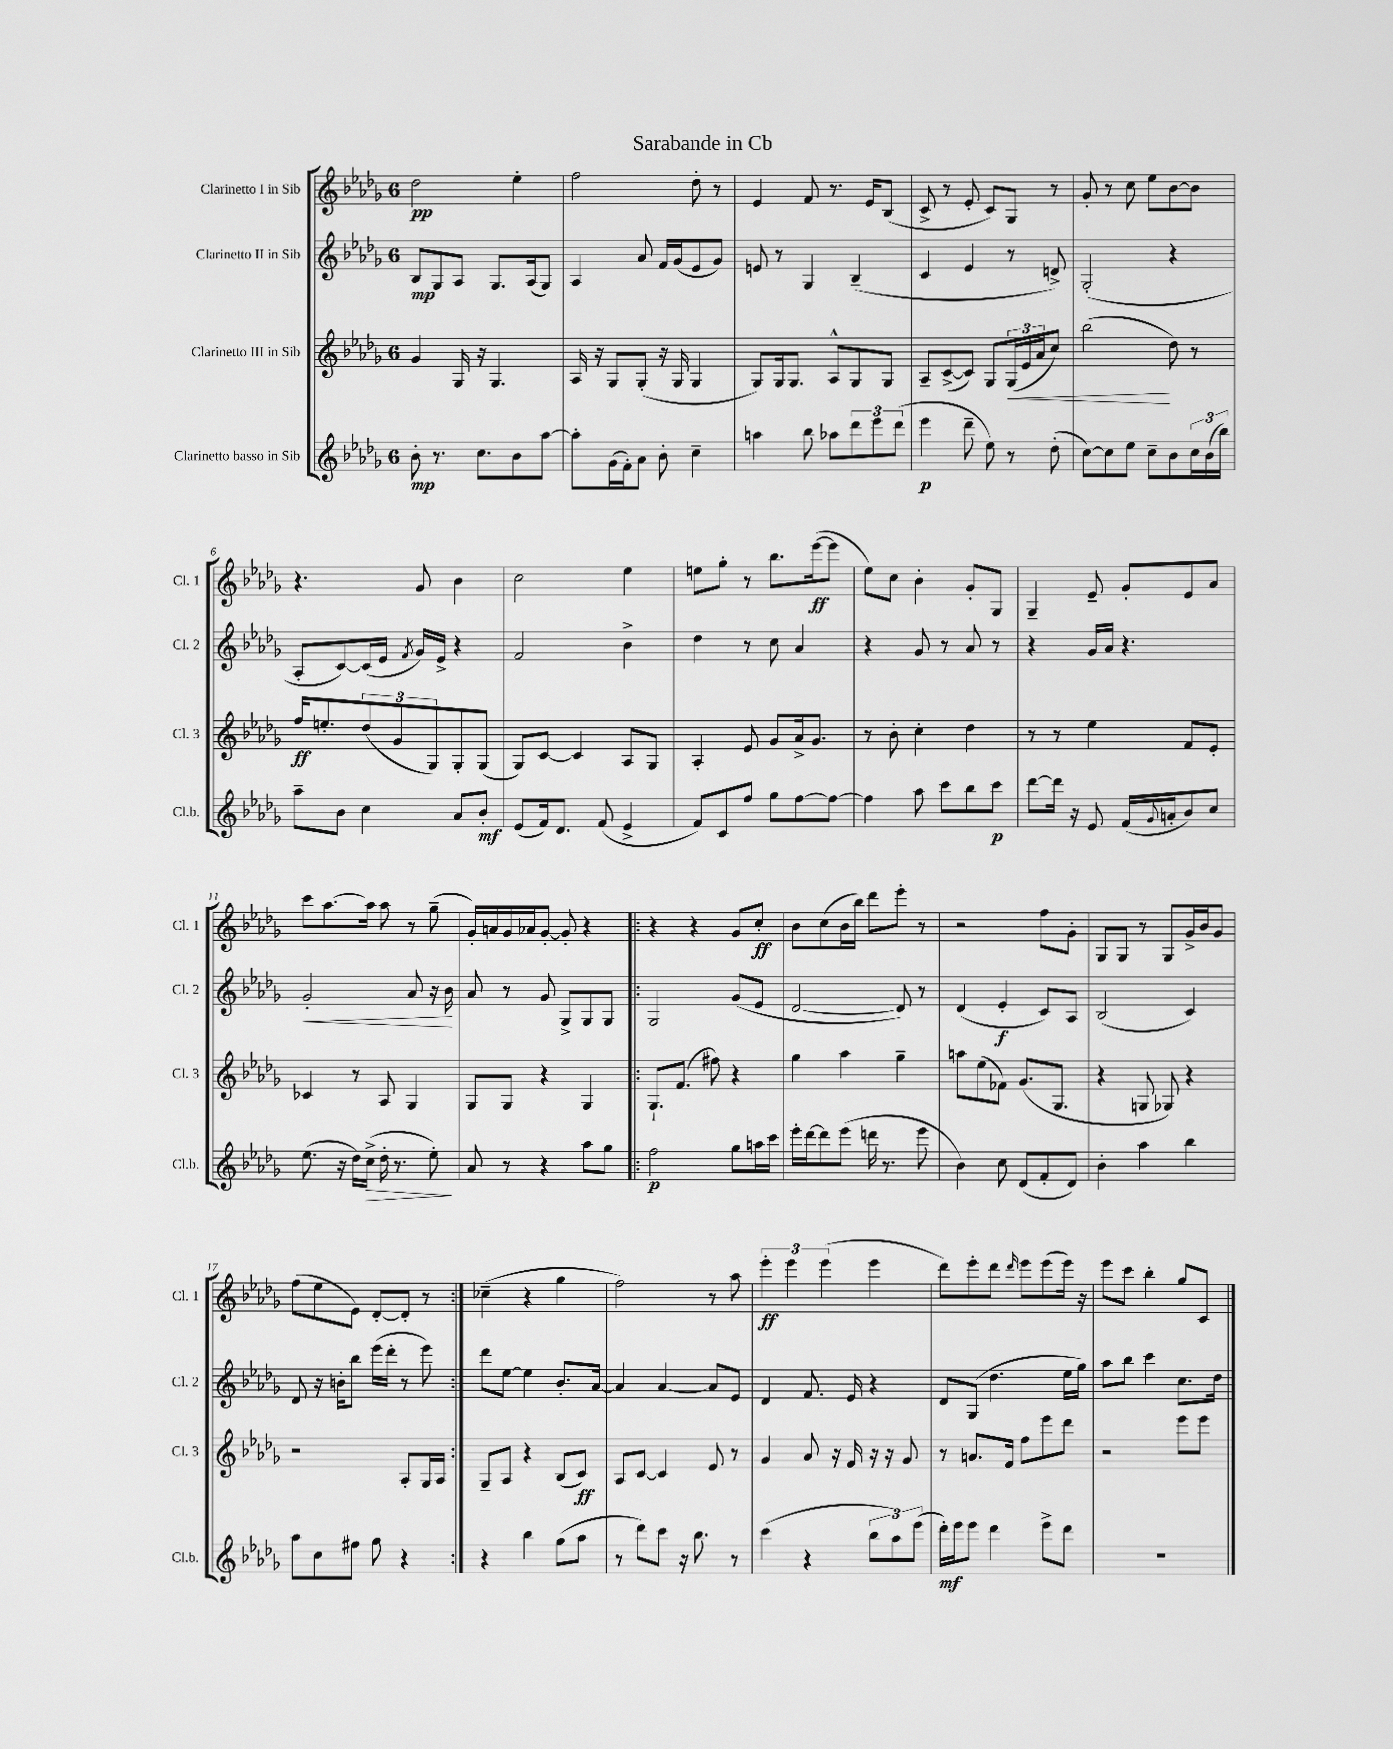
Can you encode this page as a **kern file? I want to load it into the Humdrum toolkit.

**kern	**dynam	**kern	**dynam	**kern	**dynam	**kern	**dynam
*part4	*part4	*part3	*part3	*part2	*part2	*part1	*part1
*staff4	*staff4	*staff3	*staff3	*staff2	*staff2	*staff1	*staff1
*I"Clarinetto basso in Sib	*	*I"Clarinetto III in Sib	*	*I"Clarinetto II in Sib	*	*I"Clarinetto I in Sib	*
*I'Cl.b.	*	*I'Cl. 3	*	*I'Cl. 2	*	*I'Cl. 1	*
*clefG2	*	*clefG2	*	*clefG2	*	*clefG2	*
*k[b-e-a-d-g-]	*	*k[b-e-a-d-g-]	*	*k[b-e-a-d-g-]	*	*k[b-e-a-d-g-]	*
*M6/8	*	*M6/8	*	*M6/8	*	*M6/8	*
=1	=1	=1	=1	=1	=1	=1	=1
8b-'\	mp	4g-/	.	8B-/L	mp	2dd-\	pp
8.r	.	.	.	8G-/	.	.	.
.	.	16G-/	.	8A-/J	.	.	.
8.cc\L	.	16r	.	.	.	.	.
.	.	4.G-/	.	8.G-/L	.	.	.
8b-\	.	.	.	.	.	4ee-'\	.
.	.	.	.	(16A-/k	.	.	.
[8aa-\J	.	.	.	8G-/J)	.	.	.
=2	=2	=2	=2	=2	=2	=2	=2
8aa-'\L]	.	16A-/	.	4A-/	.	2ff\	.
.	.	16r	.	.	.	.	.
(16g-\L	.	8G-/L	.	.	.	.	.
16f'\J)	.	.	.	.	.	.	.
8a-\J	.	(8G-'/J	.	8a-/	.	.	.
8b-'\	.	16r	.	16f/LL	.	.	.
.	.	16G-/	.	(16g-/J	.	.	.
4cc~\	.	4G-/	.	8e-/	.	8dd-'\	.
.	.	.	.	8g-/J)	.	8r	.
=3	=3	=3	=3	=3	=3	=3	=3
4aan\	.	8G-/L)	.	8en/	.	4e-/	.
.	.	16G-/k	.	8r	.	.	.
.	.	8.G-/J	.	.	.	.	.
8bb-\	.	.	.	4G-/	.	8f/	.
8aa-X\L	.	8A-^^/L	.	.	.	8.r	.
12ddd-\	.	8G-/	.	(4B-~/	.	.	.
.	.	.	.	.	.	16e-/KL	.
12eee-\	.	.	.	.	.	.	.
.	.	8G-/J	.	.	.	(8B-/J	.
(12ddd-\J	.	.	.	.	.	.	.
=4	=4	=4	=4	=4	=4	=4	=4
4eee-\	p	8A-~/L	.	4c/	.	8c^/	.
.	.	([8c^/	.	.	.	8r	.
8ddd-~\	.	8c/J])	.	4e-/	.	8e-'/	.
8ee-\)	.	8G-/L	.	.	.	8c/L)	.
!	!	!	!LO:HP:b	!	!	!	!
8r	.	(24G-/L	<	8r	.	8G-/J	.
.	.	24e-/	.	.	.	.	.
.	.	24a-/J	.	.	.	.	.
(8dd-'\	.	8cc/J)	.	8dn^/)	.	8r	.
=5	=5	=5	=5	=5	=5	=5	=5
[8cc\L)	.	(2bb-\	.	(2G-'/	.	8g-'/	.
8cc\]	.	.	.	.	.	8r	.
8ee-\J	.	.	.	.	.	8cc\	.
8cc~\L	.	.	.	.	.	8ee-\L	.
8b-\	.	8dd-\)	[	4r	.	[8b-\	.
24cc\L	.	8r	.	.	.	8b-\J]	.
(24b-\	.	.	.	.	.	.	.
24bb-\JJ)	.	.	.	.	.	.	.
!!LO:LB:g=z
=6	=6	=6	=6	=6	=6	=6	=6
8aa-~\L	.	16ff/KL	ff	8A-'/L	.	4.r	.
.	.	8.een'/	.	.	.	.	.
8b-\J	.	.	.	[8c/)	.	.	.
4cc\	.	(12dd-/	.	(16c/L]	.	.	.
.	.	.	.	16e-/JJ	.	.	.
.	.	12g-/	.	.	.	.	.
.	.	.	.	8qf/	.	.	.
.	.	.	.	16g-/LL)	.	8g-/	.
.	.	12G-/)	.	.	.	.	.
.	.	.	.	16e-^/JJ	.	.	.
8a-/L	.	8G-'/	.	4r	.	4b-\	.
8b-'/J	mf	(8G-/J	.	.	.	.	.
=7	=7	=7	=7	=7	=7	=7	=7
(8e-/L	.	8G-/L)	.	2f/	.	2cc\	.
16f/k)	.	[8c/J	.	.	.	.	.
8.d-/J	.	.	.	.	.	.	.
.	.	4c/]	.	.	.	.	.
(8f/	.	.	.	.	.	.	.
4e-^/	.	8A-/L	.	4b-^\	.	4ee-\	.
.	.	8G-/J	.	.	.	.	.
=8	=8	=8	=8	=8	=8	=8	=8
8f/L)	.	4A-'/	.	4dd-\	.	8een\L	.
8c/	.	.	.	.	.	8gg-'\J	.
8ff/J	.	8e-/	.	8r	.	8r	.
8gg-\L	.	8g-/L	.	8cc\	.	8.bb-\L	.
[8ff\	.	16a-^/k	.	4a-/	.	.	.
.	.	8.g-/J	.	.	.	([16eee-\k	ff
8ff\J_	.	.	.	.	.	8eee-\J]	.
=9	=9	=9	=9	=9	=9	=9	=9
4ff\]	.	8r	.	4r	.	8ee-\L)	.
.	.	8b-'\	.	.	.	8cc\J	.
8aa-\	.	4cc'\	.	8g-/	.	4b-'\	.
8ccc\L	.	.	.	8r	.	.	.
8bb-\	.	4dd-\	.	8a-/	.	8g-'/L	.
8ccc\J	p	.	.	8r	.	8G-/J	.
=10	=10	=10	=10	=10	=10	=10	=10
[8ddd-\L	.	8r	.	4r	.	4G-~/	.
16ddd-\Jk]	.	8r	.	.	.	.	.
16r	.	.	.	.	.	.	.
8e-/	.	4ee-\	.	16g-/LL	.	8e-~/	.
.	.	.	.	16a-/JJ	.	.	.
(16f/LL	.	.	.	4.r	.	8g-'/L	.
8qqg-/	.	.	.	.	.	.	.
16an'/J	.	.	.	.	.	.	.
8b-/)	.	8f/L	.	.	.	8e-/	.
8cc/J	.	8e-'/J	.	.	.	8a-/J	.
!!LO:LB:g=z
=11	=11	=11	=11	=11	=11	=11	=11
!	!	!	!	!	!LO:HP:b	!	!
(8.ee-\	.	4c-X/	.	2g-'/	<	8ccc\L	.
.	.	.	.	.	.	[8.aa-\	.
16r	.	.	.	.	.	.	.
16dd-\LL)	.	8r	.	.	.	.	.
!	!LO:HP:b	!	!	!	!	!	!
(16cc^\JJ	>	.	.	.	.	16aa-\Jk]	.
16dd-'\	.	8A-/	.	.	.	8aa-\	.
8.r	.	.	.	.	.	.	.
.	.	4G-/	.	8a-/	.	8r	.
8ee-'\)	.	.	.	16r	.	(8gg-~\	.
.	.	.	.	16b-\	.	.	.
.	]	.	.	.	[	.	.
=12	=12	=12	=12	=12	=12	=12	=12
8a-/	.	8G-/L	.	8a-/	.	16g-'/LL)	.
.	.	.	.	.	.	16an/	.
8r	.	8G-/J	.	8r	.	16g-/	.
.	.	.	.	.	.	16a-X/J	.
4r	.	4r	.	8g-/	.	[8g-'/J	.
.	.	.	.	8G-^/L	.	8g-'/]	.
8aa-\L	.	4G-/	.	8G-/	.	4r	.
8gg-\J	.	.	.	8G-/J	.	.	.
=13!|:	=13!|:	=13!|:	=13!|:	=13!|:	=13!|:	=13!|:	=13!|:
2ff\	p	8.G-`/L	.	2G-/	.	4r	.
.	.	(8.f/J	.	.	.	.	.
.	.	.	.	.	.	4r	.
.	.	8ff#X\)	.	.	.	.	.
8gg-\L	.	4r	.	(8g-/L	.	8g-/L	.
16aan\L	.	.	.	8e-/J	.	8cc'/J	ff
16ccc\JJ	.	.	.	.	.	.	.
=14	=14	=14	=14	=14	=14	=14	=14
16eee-'\LL	.	4gg-\	.	[2d-/	.	8b-\L	.
[16ddd-\J	.	.	.	.	.	.	.
8ddd-\]	.	.	.	.	.	(8cc\	.
(8eee-\J	.	4aa-\	.	.	.	16b-\L	.
.	.	.	.	.	.	16bb-\JJ)	.
16dddn\	.	.	.	.	.	8ddd-\L	.
8.r	.	.	.	.	.	.	.
.	.	4gg-~\	.	8d-/])	.	8eee-'\J	.
8eee-\	.	.	.	8r	.	8r	.
=15	=15	=15	=15	=15	=15	=15	=15
4b-\)	.	8aan\L	.	(4d-/	.	2r	.
.	.	(8ee-\	.	.	.	.	.
8cc\	.	8f-X\J)	.	4e-'/	f	.	.
(8d-/L	.	(8.g-/L	.	.	.	.	.
8f'/	.	.	.	8c/L)	.	8ff\L	.
.	.	8.G-/J	.	.	.	.	.
8d-/J)	.	.	.	8A-/J	.	8g-'\J	.
=16	=16	=16	=16	=16	=16	=16	=16
4b-'\	.	4r	.	(2B-/	.	8G-/L	.
.	.	.	.	.	.	8G-/J	.
4aa-\	.	8Gn/	.	.	.	8r	.
.	.	8G-X/)	.	.	.	8G-/L	.
4bb-\	.	4r	.	4c/)	.	16g-^/L	.
.	.	.	.	.	.	16b-/J	.
.	.	.	.	.	.	8g-/J	.
!!LO:LB:g=z
=17	=17	=17	=17	=17	=17	=17	=17
8aa-\L	.	2r	.	8d-/	.	(8ff\L	.
8cc\	.	.	.	16r	.	8ee-\	.
.	.	.	.	16bn'\KL	.	.	.
8ff#X\J	.	.	.	8bb-\J	.	8e-\J)	.
8gg-\	.	.	.	(16eee-\LL	.	[8d-'/L	.
.	.	.	.	16ddd-'\JJ	.	.	.
4r	.	8A-'/L	.	8r	.	8d-'/J]	.
.	.	16G-/L	.	8eee-\)	.	8r	.
.	.	16A-/JJ	.	.	.	.	.
=18:|!	=18:|!	=18:|!	=18:|!	=18:|!	=18:|!	=18:|!	=18:|!
4r	.	8G-~/L	.	8ddd-\L	.	(4cc-X~\	.
.	.	8A-/J	.	[8ee-\J	.	.	.
4bb-\	.	4r	.	4ee-\]	.	4r	.
(8gg-\L	.	(8B-/L	.	8.b-'/L	.	4gg-\	.
8aa-\J	.	8c/J)	ff	.	.	.	.
.	.	.	.	[16a-/Jk	.	.	.
=19	=19	=19	=19	=19	=19	=19	=19
8r	.	8A-/L	.	4a-/]	.	2ff\)	.
8ddd-\L)	.	[8c/J	.	.	.	.	.
8ccc\J	.	4c/]	.	[4a-/	.	.	.
16r	.	.	.	.	.	.	.
8.bb-\	.	.	.	.	.	.	.
.	.	8e-/	.	8a-/L]	.	8r	.
8r	.	8r	.	8e-/J	.	8aa-\	.
=20	=20	=20	=20	=20	=20	=20	=20
(4ccc\	.	4g-/	.	4d-/	.	6eee-'\	ff
.	.	.	.	.	.	6eee-\	.
4r	.	8a-/	.	8.f/	.	.	.
.	.	.	.	.	.	(6eee-\	.
.	.	16r	.	.	.	.	.
.	.	16f/	.	16e-/	.	.	.
12bb-\L	.	16r	.	4r	.	4eee-\	.
.	.	16r	.	.	.	.	.
12aa-\)	.	.	.	.	.	.	.
.	.	8g-/	.	.	.	.	.
(12eee-\J	.	.	.	.	.	.	.
=21	=21	=21	=21	=21	=21	=21	=21
16ddd-'\LL)	mf	8r	.	8d-/L	.	8ddd-\L)	.
16eee-\J	.	.	.	.	.	.	.
8eee-\J	.	8.an/L	.	(8G-/J	.	8eee-'\	.
4ddd-\	.	.	.	4.dd-\	.	8ddd-\J	.
.	.	16f/Jk	.	.	.	.	.
.	.	.	.	.	.	16qqddd-/	.
.	.	8ff\L	.	.	.	8eee-\L	.
8eee-^\L	.	8eee-\	.	.	.	(8eee-\	.
8ddd-\J	.	8ddd-\J	.	16ee-\LL	.	16eee-\Jk)	.
.	.	.	.	16gg-\JJ)	.	16r	.
=22	=22	=22	=22	=22	=22	=22	=22
2.r	.	2r	.	8aa-\L	.	8eee-\L	.
.	.	.	.	8bb-\J	.	8ccc\J	.
.	.	.	.	4ccc\	.	4bb-'\	.
.	.	8eee-\L	.	8.cc\L	.	8gg-/L	.
.	.	8eee-\J	.	.	.	8c/J	.
.	.	.	.	16dd-\Jk	.	.	.
==	==	==	==	==	==	==	==
*-	*-	*-	*-	*-	*-	*-	*-
